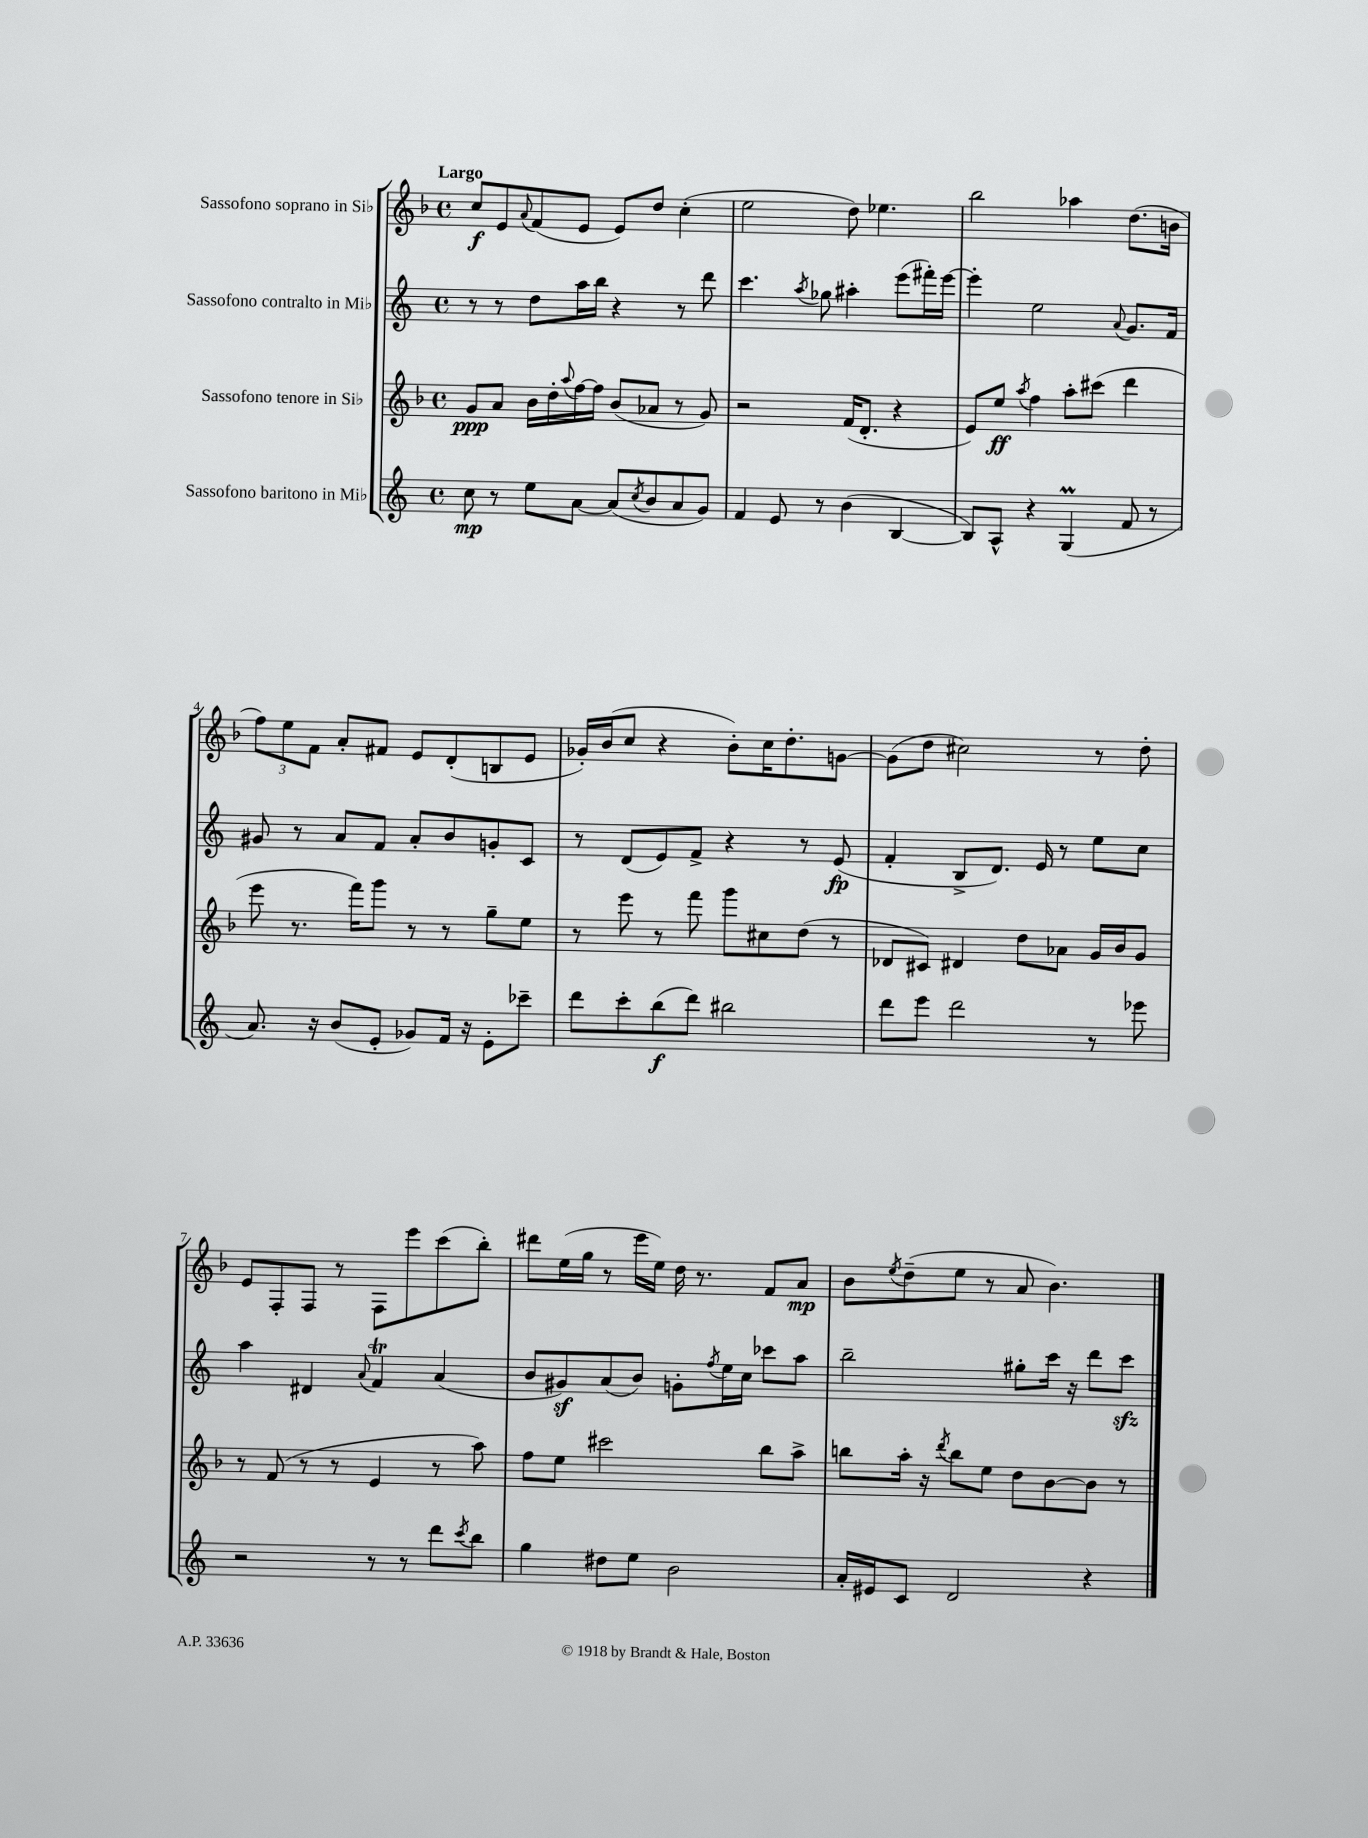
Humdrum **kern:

**kern	**dynam	**kern	**dynam	**kern	**dynam	**kern	**dynam
*part4	*part4	*part3	*part3	*part2	*part2	*part1	*part1
*staff4	*staff4	*staff3	*staff3	*staff2	*staff2	*staff1	*staff1
*I"Sassofono baritono in Mi♭	*	*I"Sassofono tenore in Si♭	*	*I"Sassofono contralto in Mi♭	*	*I"Sassofono soprano in Si♭	*
*clefG2	*	*clefG2	*	*clefG2	*	*clefG2	*
*k[]	*	*k[b-]	*	*k[]	*	*k[b-]	*
*M4/4	*	*M4/4	*	*M4/4	*	*M4/4	*
*met(c)	*	*met(c)	*	*met(c)	*	*met(c)	*
=1	=1	=1	=1	=1	=1	=1	=1
!	!	!	!	!	!	!LO:TX:a:B:t=Largo	!
8cc\	mp	8g/L	ppp	8r	.	8cc/L	f
8r	.	8a/J	.	8r	.	8e/	.
.	.	.	.	.	.	8qqa/	.
8ee\L	.	16b-\LL	.	8dd\L	.	(8f/	.
.	.	16dd'\	.	.	.	.	.
.	.	8qqaa/	.	.	.	.	.
[8a\J	.	[16ff\	.	16aa\L	.	8e/J	.
.	.	16ff\JJ]	.	16bb\JJ	.	.	.
(8a/L]	.	(8b-/L	.	4r	.	8e/L)	.
8qcc/	.	.	.	.	.	.	.
8b/	.	8a-X/J	.	.	.	8dd/J	.
8a/	.	8r	.	8r	.	(4cc'\	.
8g/J)	.	8g/)	.	8ddd\	.	.	.
=2	=2	=2	=2	=2	=2	=2	=2
4f/	.	2r	.	4.ccc\	.	2ee\	.
8e/	.	.	.	.	.	.	.
.	.	.	.	8qaa/	.	.	.
8r	.	.	.	8gg-X\	.	.	.
(4b\	.	(16f/KL	.	4aa#X'\	.	8dd\)	.
.	.	8.d'/J	.	.	.	.	.
.	.	.	.	.	.	4.ee-X\	.
[4B/	.	4r	.	(8eee\L	.	.	.
.	.	.	.	16fff#X'\L)	.	.	.
.	.	.	.	[16eee\JJ	.	.	.
=3	=3	=3	=3	=3	=3	=3	=3
8B/L])	.	8e/L)	.	4eee'\]	.	2bb-\	.
8A^^/J	.	8ee/J	ff	.	.	.	.
.	.	8qaa/	.	.	.	.	.
4r	.	4ff\	.	2ee\	.	.	.
(4GM/	.	8aa'\L	.	.	.	4aa-X\	.
.	.	(8ccc#X\J	.	.	.	.	.
.	.	.	.	8qqa/	.	.	.
8f/	.	4ddd\	.	8.g/L	.	(8.dd\L	.
8r	.	.	.	.	.	.	.
.	.	.	.	16f/Jk	.	16bn\Jk	.
!!LO:LB:g=z
=4	=4	=4	=4	=4	=4	=4	=4
8.a/)	.	8eee\	.	8g#X/	.	12ff\L)	.
.	.	.	.	.	.	12ee\	.
.	.	8.r	.	8r	.	.	.
.	.	.	.	.	.	12f\J	.
16r	.	.	.	.	.	.	.
(8b/L	.	.	.	8a/L	.	8a'/L	.
.	.	16fff\KL)	.	.	.	.	.
8e'/J	.	8ggg\J	.	8f/J	.	8f#X/J	.
8g-X/L)	.	8r	.	8a'/L	.	8e/L	.
16f/Jk	.	8r	.	8b/	.	(8d'/	.
16r	.	.	.	.	.	.	.
8e'\L	.	8gg~\L	.	8gn'/	.	8Bn/	.
8ccc-X~\J	.	8ee\J	.	8c/J	.	8e/J	.
=5	=5	=5	=5	=5	=5	=5	=5
8ddd\L	.	8r	.	8r	.	16g-X'/LL)	.
.	.	.	.	.	.	(16b-/J	.
8ccc'\	.	8eee\	.	(8d/L	.	8cc/J	.
(8bb\	f	8r	.	8e/)	.	4r	.
8ddd\J)	.	8fff\	.	8f^/J	.	.	.
2bb#X\	.	8ggg\L	.	4r	.	8b-'\L)	.
.	.	8cc#X\	.	.	.	16cc\K	.
.	.	.	.	.	.	8.dd'\	.
.	.	(8dd\J	.	8r	.	.	.
.	.	8r	.	(8e/	fp	[8gn\J	.
=6	=6	=6	=6	=6	=6	=6	=6
8ddd\L	.	8d-X/L	.	4f'/	.	(8g\L]	.
8eee\J	.	8c#X/J)	.	.	.	8dd\J	.
2ddd\	.	4d#X/	.	8B^/L	.	2cc#X\)	.
.	.	.	.	8.d/J)	.	.	.
.	.	8dd\L	.	.	.	.	.
.	.	.	.	16e/	.	.	.
.	.	8a-X\J	.	8r	.	.	.
8r	.	16g/LL	.	8ee\L	.	8r	.
.	.	16b-/J	.	.	.	.	.
8eee-X\	.	8g/J	.	8cc\J	.	8dd'\	.
!!LO:LB:g=z
=7	=7	=7	=7	=7	=7	=7	=7
2r	.	8r	.	4aa\	.	8e/L	.
.	.	(8f/	.	.	.	8F'/	.
.	.	8r	.	4d#X/	.	8F/J	.
.	.	8r	.	.	.	8r	.
.	.	.	.	8qqa/	.	.	.
8r	.	4e/	.	4fT/	.	8F\L	.
8r	.	.	.	.	.	8eee\	.
8ddd\L	.	8r	.	(4a/	.	(8ccc\	.
8qccc/	.	.	.	.	.	.	.
8bb\J	.	8aa\)	.	.	.	8bb-'\J)	.
=8	=8	=8	=8	=8	=8	=8	=8
4gg\	.	8ff\L	.	8b/L	.	8ddd#X\L	.
.	.	8ee\J	.	8g#Xz/)	.	(16ee\L	.
.	.	.	.	.	.	16gg\JJ	.
8dd#X\L	.	2ccc#X\	.	(8a/	.	8r	.
8ee\J	.	.	.	8b/J)	.	16eee\LL	.
.	.	.	.	.	.	16ee\JJ)	.
2b\	.	.	.	8gn'\L	.	16dd\	.
.	.	.	.	.	.	8.r	.
.	.	.	.	8qff/	.	.	.
.	.	.	.	16ee\L	.	.	.
.	.	.	.	16cc\JJ	.	.	.
.	.	8bb-\L	.	8ccc-X\L	.	8f/L	.
.	.	8aa^\J	.	8aa\J	.	8a/J	mp
=9	=9	=9	=9	=9	=9	=9	=9
16a'/LL	.	8bbn\L	.	2bb~\	.	8b-\L	.
16e#X/J	.	.	.	.	.	.	.
.	.	.	.	.	.	8qee/	.
8c/J	.	16aa'\Jk	.	.	.	(8dd~\	.
.	.	16r	.	.	.	.	.
.	.	8qddd/	.	.	.	.	.
2d/	.	8bb\L	.	.	.	8ee\J	.
.	.	8ee\J	.	.	.	8r	.
.	.	8dd\L	.	8gg#X'\L	.	8a/	.
.	.	[8b-\	.	16ccc\Jk	.	4.b-\)	.
.	.	.	.	16r	.	.	.
4r	.	8b-\J]	.	8ddd\L	.	.	.
.	.	8r	.	8ccczz\J	.	.	.
==	==	==	==	==	==	==	==
*-	*-	*-	*-	*-	*-	*-	*-
